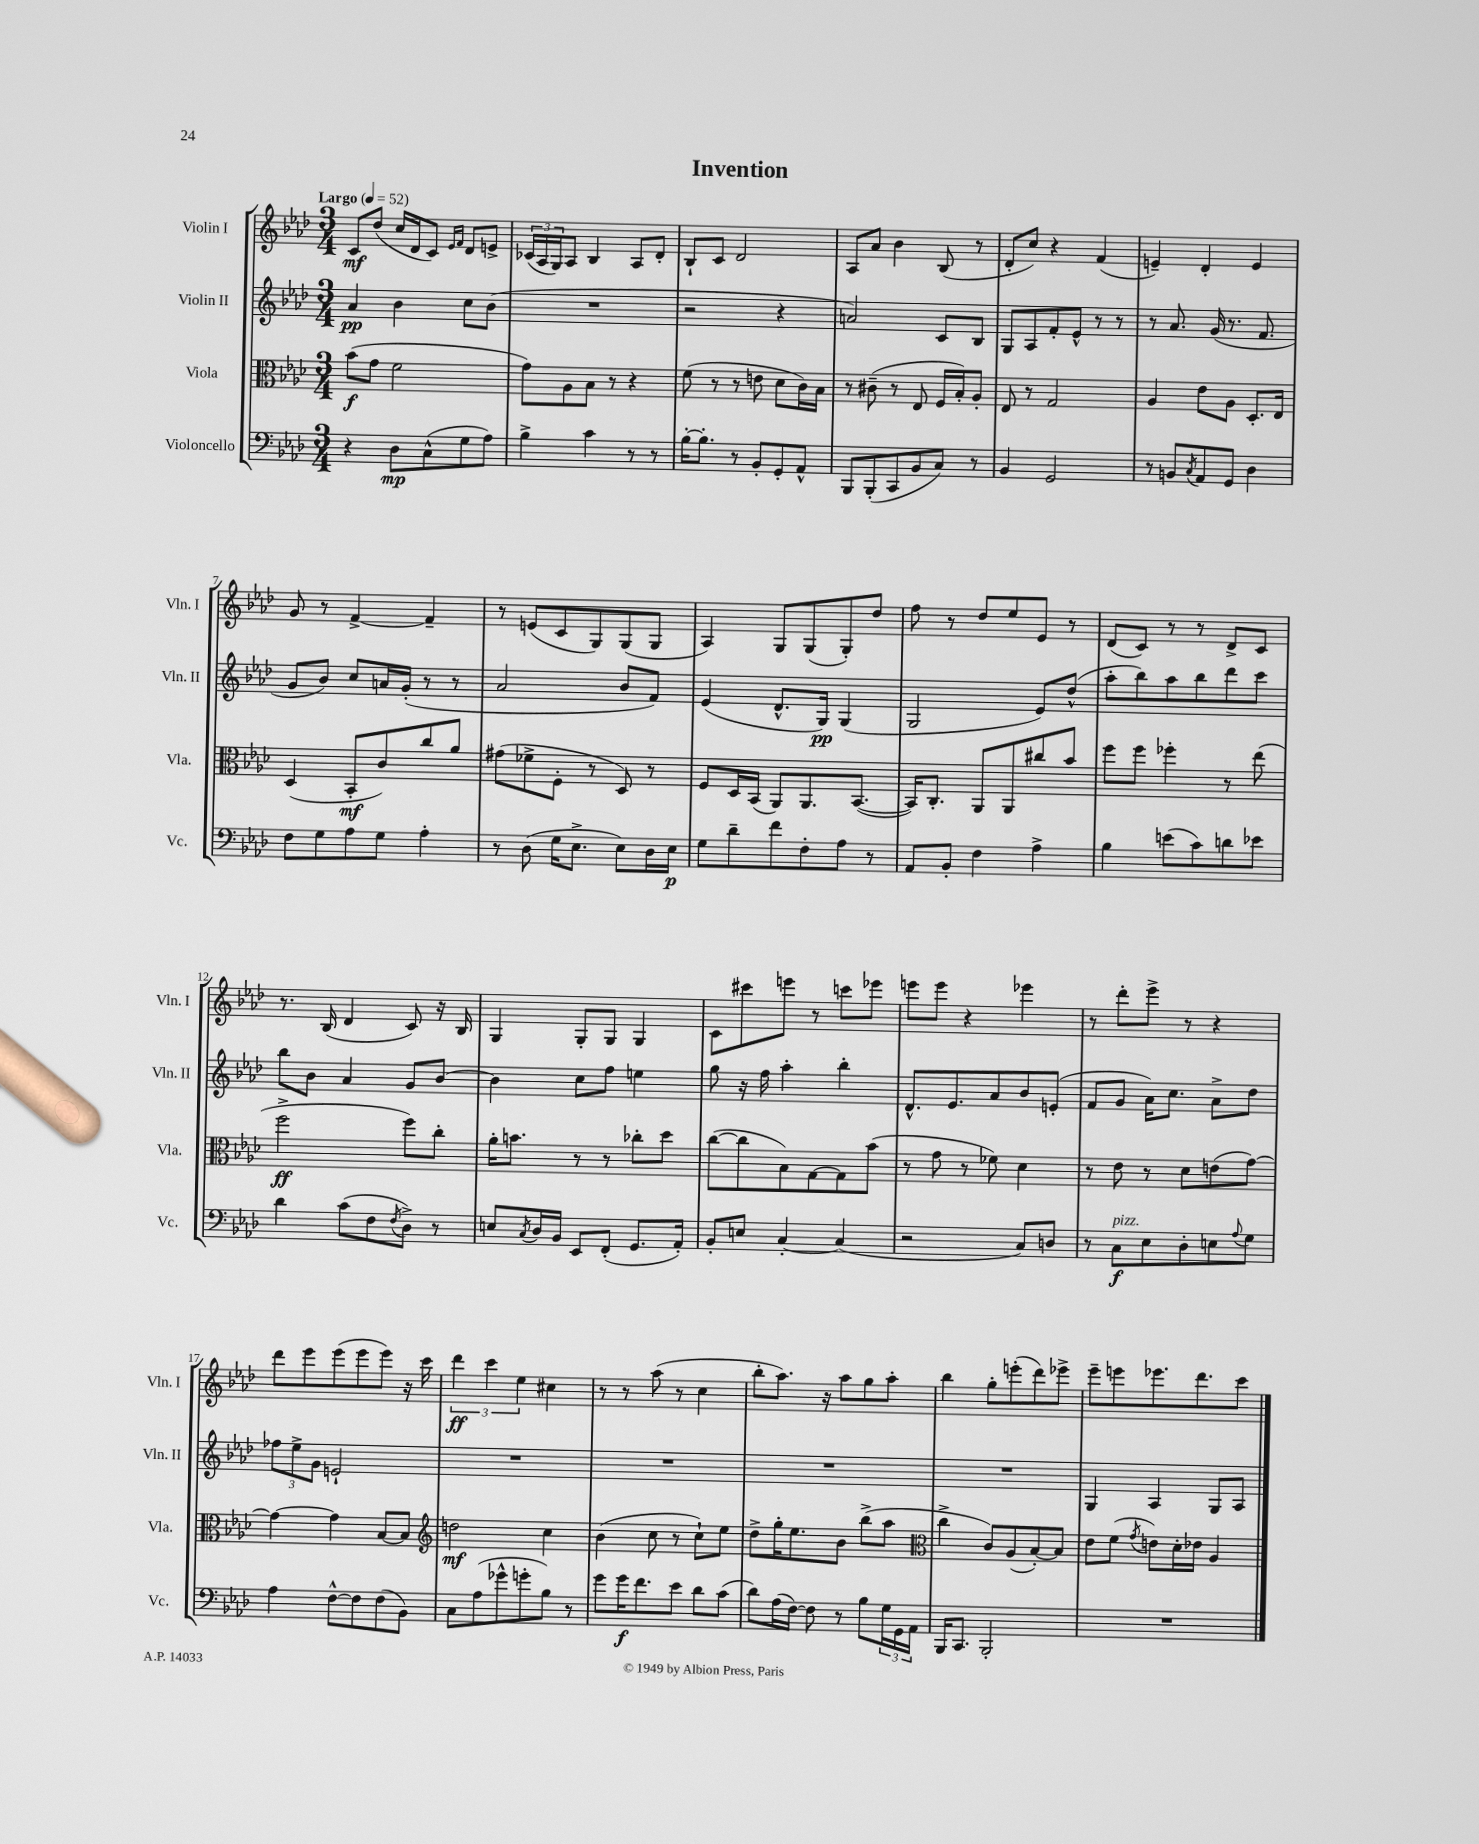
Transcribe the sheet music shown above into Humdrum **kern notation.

**kern	**dynam	**kern	**dynam	**kern	**dynam	**kern	**dynam
*part4	*part4	*part3	*part3	*part2	*part2	*part1	*part1
*staff4	*staff4	*staff3	*staff3	*staff2	*staff2	*staff1	*staff1
*I"Violoncello	*	*I"Viola	*	*I"Violin II	*	*I"Violin I	*
*I'Vc.	*	*I'Vla.	*	*I'Vln. II	*	*I'Vln. I	*
*clefF4	*	*clefC3	*	*clefG2	*	*clefG2	*
*k[b-e-a-d-]	*	*k[b-e-a-d-]	*	*k[b-e-a-d-]	*	*k[b-e-a-d-]	*
*M3/4	*	*M3/4	*	*M3/4	*	*M3/4	*
*MM52	*	*MM52	*	*MM52	*	*MM52	*
=1	=1	=1	=1	=1	=1	=1	=1
!	!	!	!	!	!	!LO:TX:a:B:t=Largo	!
4r	.	(8b-\L	f	4a-/	pp	8c/L	mf
.	.	8g\J	.	.	.	(8dd-/J	.
8D-\L	mp	2f\	.	4b-\	.	16cc/LL	.
.	.	.	.	.	.	16d-/J	.
(8C^^\	.	.	.	.	.	8c/J)	.
.	.	.	.	.	.	16qqe-/LL	.
.	.	.	.	.	.	16qqf/JJ	.
8G\	.	.	.	8cc\L	.	8d-/L	.
8A-\J)	.	.	.	(8b-\J	.	8en^/J	.
=2	=2	=2	=2	=2	=2	=2	=2
4B-^\	.	8g\L)	.	2.r	.	(24c-X/LL	.
.	.	.	.	.	.	24A-/	.
.	.	.	.	.	.	24G/J)	.
.	.	8A-\	.	.	.	8A-/J	.
4c\	.	8B-\J	.	.	.	4B-/	.
.	.	8r	.	.	.	.	.
8r	.	4r	.	.	.	8A-/L	.
8r	.	.	.	.	.	8d-'/J	.
=3	=3	=3	=3	=3	=3	=3	=3
[16B-'\KL	.	(8f\	.	2r	.	8B-`/L	.
8.B-'\J]	.	.	.	.	.	.	.
.	.	8r	.	.	.	8c/J	.
8r	.	8r	.	.	.	2d-/	.
8BB-'/L	.	8en\	.	.	.	.	.
8GG'/	.	8d-\L	.	4r	.	.	.
8AA-^^/J	.	16c\L)	.	.	.	.	.
.	.	16B-\JJ	.	.	.	.	.
=4	=4	=4	=4	=4	=4	=4	=4
8BBB-/L	.	8r	.	2an/)	.	8A-/L	.
(8BBB-'/	.	(8c#X~\	.	.	.	8a-/J	.
8CC/	.	8r	.	.	.	4b-\	.
8BB-/	.	8E-/	.	.	.	.	.
8C/J)	.	16F/LL	.	8c/L	.	(8B-/	.
.	.	16B-'/J)	.	.	.	.	.
8r	.	8A-'/J	.	8B-/J	.	8r	.
=5	=5	=5	=5	=5	=5	=5	=5
4BB-/	.	8E-/	.	8G/L	.	8d-'/L	.
.	.	8r	.	8A-/	.	8cc/J)	.
2GG/	.	2G/	.	8f'/	.	4r	.
.	.	.	.	8e-^^/J	.	.	.
.	.	.	.	8r	.	(4f/	.
.	.	.	.	8r	.	.	.
=6	=6	=6	=6	=6	=6	=6	=6
8r	.	4A-/	.	8r	.	4en~/)	.
8BBn/L	.	.	.	8.a-/	.	.	.
8qC/	.	.	.	.	.	.	.
8AA-/	.	8e-\L	.	.	.	4d-'/	.
.	.	.	.	(16g/	.	.	.
8GG/J	.	8A-\J	.	8.r	.	.	.
4D-\	.	8.D-'/L	.	.	.	4e/	.
.	.	.	.	8.f/	.	.	.
.	.	16E-/Jk	.	.	.	.	.
!!LO:LB:g=z
=7	=7	=7	=7	=7	=7	=7	=7
8F\L	.	(4D-/	.	8g/L	.	8g/	.
8G\	.	.	.	8b-/J)	.	8r	.
8A-\	.	8BB-'/L	mf	8cc/L	.	[4f^/	.
8G\J	.	8c/)	.	16an/L	.	.	.
.	.	.	.	(16g'/JJ	.	.	.
4A-'\	.	8cc/	.	8r	.	4f~/]	.
.	.	8a-/J	.	8r	.	.	.
=8	=8	=8	=8	=8	=8	=8	=8
8r	.	(8g#X\L	.	2a-/	.	8r	.
(8D-\	.	8f-X^\	.	.	.	(8en/L	.
16G\KL	.	8F'\J	.	.	.	8c/	.
8.E-^\J	.	.	.	.	.	.	.
.	.	8r	.	.	.	8G/)	.
8E-\L)	.	8D-/)	.	8b-/L	.	(8G/	.
16D-\L	.	8r	.	8f/J)	.	8G/J	.
16E-\JJ	p	.	.	.	.	.	.
=9	=9	=9	=9	=9	=9	=9	=9
8G\L	.	8F/L	.	(4e-/	.	4A-/)	.
8d-~\	.	16D-/L	.	.	.	.	.
.	.	(16BB-/JJ	.	.	.	.	.
8f\	.	8AA-/L)	.	8.d-^^/L	.	8G/L	.
8F'\	.	8.AA-/	.	.	.	(8G/	.
.	.	.	.	16G/Jk)	pp	.	.
8A-\J	.	.	.	(4G/	.	8G'/)	.
.	.	([8.BB-/J	.	.	.	.	.
8r	.	.	.	.	.	8dd-/J	.
=10	=10	=10	=10	=10	=10	=10	=10
8AA-/L	.	16BB-/KL])	.	2G/	.	8ff\	.
.	.	8.C'/J	.	.	.	.	.
8BB-'/J	.	.	.	.	.	8r	.
4F\	.	8AA-/L	.	.	.	8dd-/L	.
.	.	8AA-/	.	.	.	8ee-/	.
4A-^\	.	8cc#X/	.	8e-/L)	.	8e-/J	.
.	.	8b-/J	.	(8dd-^^/J	.	8r	.
=11	=11	=11	=11	=11	=11	=11	=11
4B-\	.	8ff\L	.	8aa-'\L	.	(8d-/L	.
.	.	8ff\J	.	8bb-\)	.	8c/J)	.
(8en\L	.	4ff-X'\	.	8aa-\	.	8r	.
8c\)	.	.	.	8bb-\	.	8r	.
8dn\	.	8r	.	8ddd-\	.	8d-^/L	.
8e-X\J	.	(8ee-\	.	8ccc\J	.	8c/J	.
!!LO:LB:g=z
=12	=12	=12	=12	=12	=12	=12	=12
4d-\	.	2ff^\	ff	8bb-\L	.	8.r	.
.	.	.	.	8b-\J	.	.	.
.	.	.	.	.	.	(16B-/	.
(8c\L	.	.	.	4a-/	.	4d-/	.
8F\	.	.	.	.	.	.	.
8qF/	.	.	.	.	.	.	.
8D-^\J)	.	8ff\L)	.	8g/L	.	8c/)	.
8r	.	8cc'\J	.	[8b-/J	.	16r	.
.	.	.	.	.	.	16B-/	.
=13	=13	=13	=13	=13	=13	=13	=13
8En/L	.	16a-'\KL	.	4b-\]	.	4G/	.
.	.	8.bn\J	.	.	.	.	.
8qC/	.	.	.	.	.	.	.
16D-/L	.	.	.	.	.	.	.
16BB-/JJ	.	.	.	.	.	.	.
8EE-/L	.	8r	.	8cc\L	.	8G'/L	.
(8FF'/J	.	8r	.	8ff\J	.	8G/J	.
8.GG/L	.	8cc-X'\L	.	4een\	.	4G/	.
.	.	8dd-\J	.	.	.	.	.
16AA-'/Jk)	.	.	.	.	.	.	.
=14	=14	=14	=14	=14	=14	=14	=14
8BB-'/L	.	([8cc\L	.	8gg\	.	8c\L	.
8En/J	.	8cc\]	.	16r	.	8ccc#X\	.
.	.	.	.	16ff\	.	.	.
[4C'/	.	8B-\)	.	4aa-'\	.	8eeen\J	.
.	.	[8G\	.	.	.	8r	.
(4C/]	.	8G\]	.	4bb-'\	.	8cccn\L	.
.	.	(8b-\J	.	.	.	8eee-X\J	.
=15	=15	=15	=15	=15	=15	=15	=15
2r	.	8r	.	8.d-^^/L	.	8eeen\L	.
.	.	8g\	.	.	.	8eee\J	.
.	.	.	.	8.e-/	.	.	.
.	.	8r	.	.	.	4r	.
.	.	8f-X\)	.	8a-/	.	.	.
8C/L)	.	4d-\	.	8b-/	.	4eee-X\	.
8Dn/J	.	.	.	(8en'/J	.	.	.
=16	=16	=16	=16	=16	=16	=16	=16
8r	.	8r	.	8f/L	.	8r	.
!LO:TX:a:i:t=pizz.	!	!	!	!	!	!	!
8C\L	f	8e-\	.	8g/J	.	8ddd-'\L	.
8E-\	.	8r	.	16a-\KL)	.	8eee-^\J	.
.	.	.	.	8.cc\J	.	.	.
8D-'\	.	8d-\L	.	.	.	8r	.
8En\	.	(8en\	.	8a-^\L	.	4r	.
8qqA-/	.	.	.	.	.	.	.
8G\J	.	[8g\J)	.	8dd-\J	.	.	.
!!LO:LB:g=z
=17	=17	=17	=17	=17	=17	=17	=17
4A-\	.	4g\_	.	12ff-X\L	.	8ddd-\L	.
.	.	.	.	12ee-^\	.	.	.
.	.	.	.	.	.	8eee-\	.
.	.	.	.	12g\J	.	.	.
[8F^^\L	.	4g\]	.	2en`/	.	(8eee-\	.
8F\]	.	.	.	.	.	8eee-\	.
(8F\	.	[8B-/L	.	.	.	8eee-\J)	.
8BB-\J)	.	8B-/J]	.	.	.	16r	.
.	.	.	.	.	.	16ccc\	.
=18	=18	=18	=18	=18	=18	=18	=18
*	*	*clefG2	*	*	*	*	*
8C\L	.	2ddn\	mf	2.r	.	6ddd-\	ff
(8A-\	.	.	.	.	.	.	.
.	.	.	.	.	.	6ccc\	.
8g-X^^\	.	.	.	.	.	.	.
.	.	.	.	.	.	6ee-\	.
8gn'\	.	.	.	.	.	.	.
8B-\J)	.	4cc\	.	.	.	4cc#X\	.
8r	.	.	.	.	.	.	.
=19	=19	=19	=19	=19	=19	=19	=19
8g\L	.	(4b-\	.	2.r	.	8r	.
16g\K	f	.	.	.	.	8r	.
8.f\	.	.	.	.	.	.	.
.	.	8cc\	.	.	.	(8aa-\	.
8e-\J	.	8r	.	.	.	8r	.
8d-\L	.	8cc`\L)	.	.	.	4cc\	.
(8c\J	.	8ee-\J	.	.	.	.	.
=20	=20	=20	=20	=20	=20	=20	=20
8d-\L)	.	8dd-^\L	.	2.r	.	8bb-'\L	.
(16A-\L	.	16gg'\K	.	.	.	8.aa-\J)	.
[16F\JJ)	.	8.ee-\	.	.	.	.	.
8F\]	.	.	.	.	.	.	.
.	.	.	.	.	.	16r	.
8r	.	8b-\J	.	.	.	8aa-\L	.
8B-\L	.	(8bb-^\L	.	.	.	8gg\	.
24G\L	.	8aa-\J	.	.	.	8aa-'\J	.
24GG\	.	.	.	.	.	.	.
24AA-\JJ	.	.	.	.	.	.	.
=21	=21	=21	=21	=21	=21	=21	=21
*	*	*clefC3	*	*	*	*	*
16BBB-/KL	.	4cc^\	.	2.r	.	4bb-\	.
8.CC/J	.	.	.	.	.	.	.
2BBB-'/	.	8c/L)	.	.	.	8gg'\L	.
.	.	(8A-/	.	.	.	(8eeen'\	.
.	.	[8B-'/)	.	.	.	8ddd-\)	.
.	.	8B-/J]	.	.	.	8eee-X^\J	.
=22	=22	=22	=22	=22	=22	=22	=22
2.r	.	8e-\L	.	4G/	.	8eee-~\L	.
.	.	(8f\J	.	.	.	8eeen\	.
.	.	8qg/	.	.	.	.	.
.	.	8en\L)	.	4A-/	.	8.eee-X\	.
.	.	16d-'\L	.	.	.	.	.
.	.	16e-X\JJ	.	.	.	8.ddd-\	.
.	.	4A-/	.	8G/L	.	.	.
.	.	.	.	8A-/J	.	8ccc\J	.
==	==	==	==	==	==	==	==
*-	*-	*-	*-	*-	*-	*-	*-
